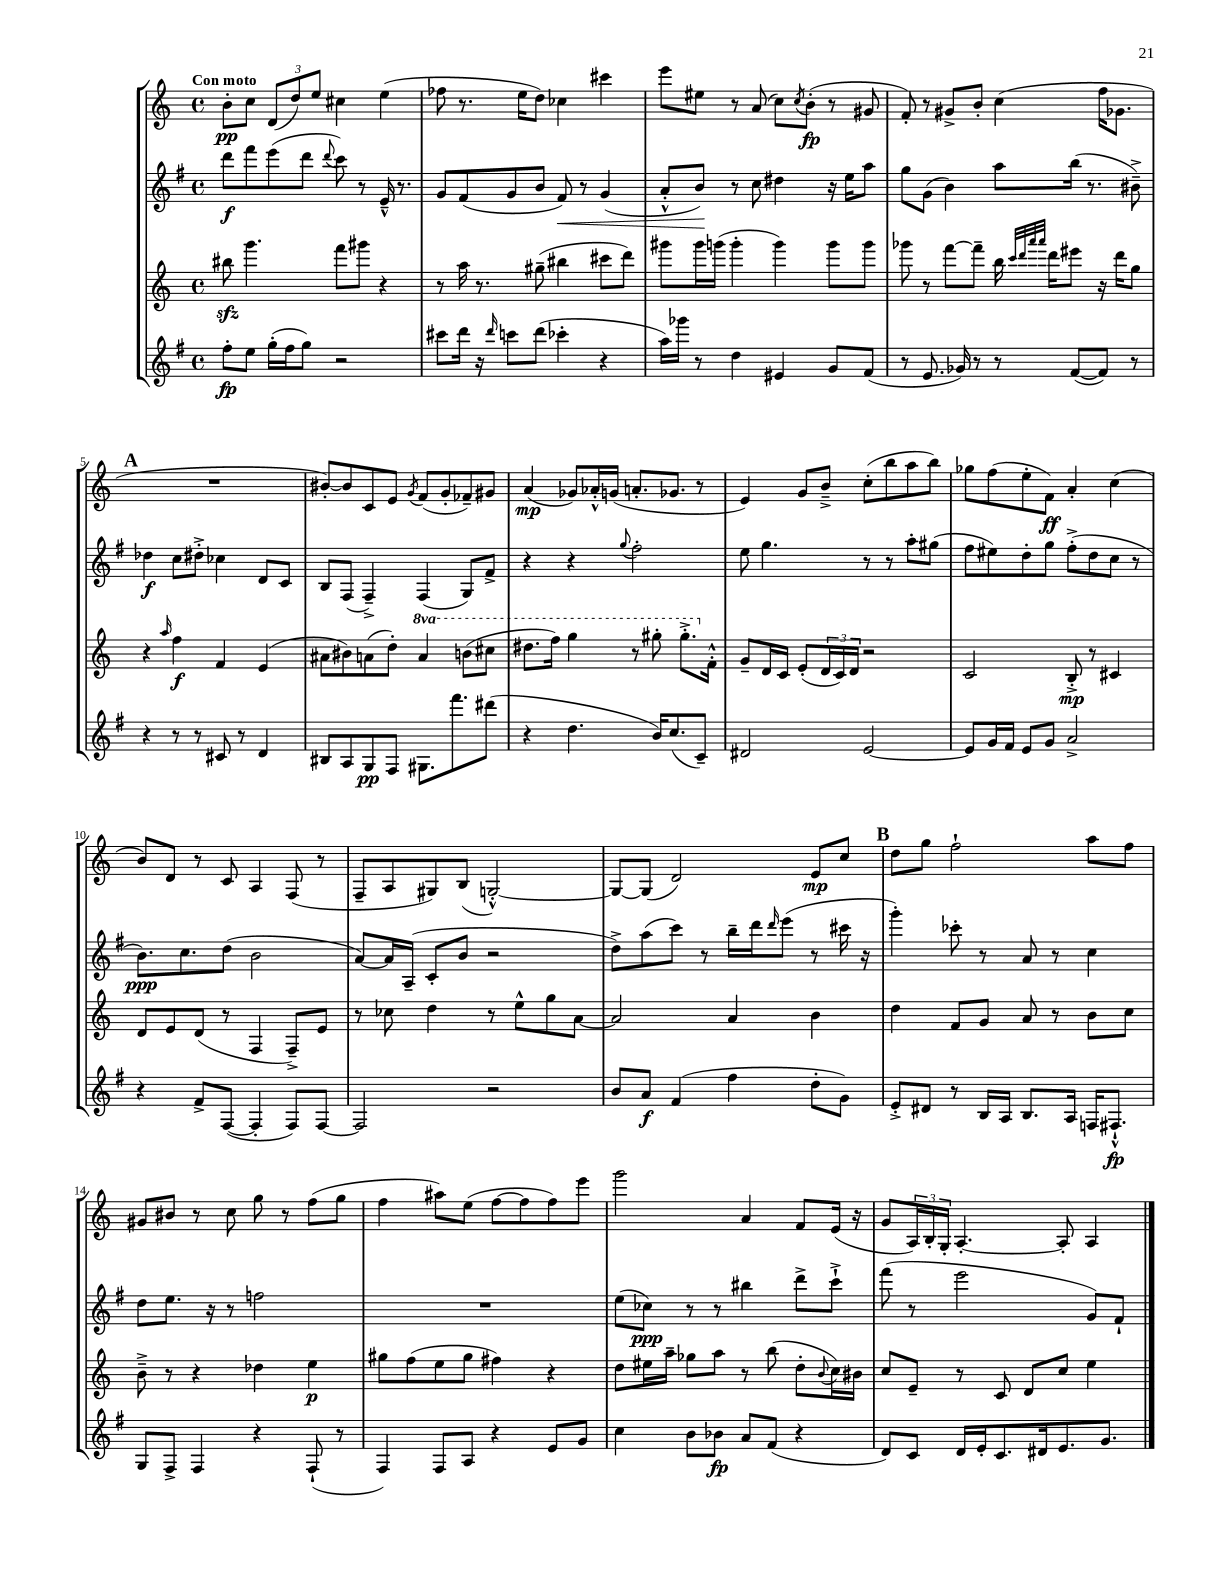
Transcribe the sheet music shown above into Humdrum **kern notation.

**kern	**dynam	**kern	**dynam	**kern	**dynam	**kern	**dynam
*part4	*part4	*part3	*part3	*part2	*part2	*part1	*part1
*staff4	*staff4	*staff3	*staff3	*staff2	*staff2	*staff1	*staff1
*clefG2	*	*clefG2	*	*clefG2	*	*clefG2	*
*k[f#]	*	*k[]	*	*k[f#]	*	*k[]	*
*M4/4	*	*M4/4	*	*M4/4	*	*M4/4	*
*met(c)	*	*met(c)	*	*met(c)	*	*met(c)	*
=1	=1	=1	=1	=1	=1	=1	=1
!	!	!	!	!	!	!LO:TX:a:B:t=Con moto	!
8ff#'\L	fp	8bb#Xzz\	.	8ddd\L	f	8b'\L	pp
8ee\J	.	4.ggg\	.	8fff#\	.	8cc\J	.
(16gg'\LL	.	.	.	(8eee\	.	(12d/L	.
16ff#\J	.	.	.	.	.	.	.
.	.	.	.	.	.	12dd/)	.
8gg\J)	.	.	.	8ddd\J	.	.	.
.	.	.	.	.	.	12ee/J	.
.	.	.	.	8qqddd/	.	.	.
2r	.	8fff\L	.	8ccc\)	.	4cc#X\	.
.	.	8ggg#X\J	.	8r	.	.	.
.	.	4r	.	16e~^^/	.	(4ee\	.
.	.	.	.	8.r	.	.	.
=2	=2	=2	=2	=2	=2	=2	=2
8ccc#X\L	.	8r	.	8g/L	.	8ff-X\	.
16ddd\Jk	.	16aa\	.	(8f#/	.	8.r	.
16r	.	8.r	.	.	.	.	.
16qqddd/	.	.	.	.	.	.	.
8cccn\L	.	.	.	8g/	.	.	.
.	.	.	.	.	.	16ee\KL	.
(8ddd\J	.	(8gg#X~\	.	8b/J	.	8dd\J)	.
!	!	!	!	!	!LO:HP:b	!	!
4ccc-X'\	.	4bb#X\	.	8f#/)	<	4cc-X\	.
.	.	.	.	8r	.	.	.
4r	.	8ccc#X\L	.	(4g/	.	4ccc#X\	.
.	.	8ddd\J)	.	.	.	.	.
=3	=3	=3	=3	=3	=3	=3	=3
16aa\LL)	.	8ggg#X\L	.	8a'^^/L	.	8eee\L	.
16ggg-X\JJ	.	.	.	.	.	.	.
8r	.	16ggg#\L	.	8b/J)	.	8ee#X\J	.
.	.	(16gggn\JJ	.	.	.	.	.
4dd\	.	4ggg'\	.	8r	[	8r	.
.	.	.	.	8cc\	.	(8a/	.
4e#X/	.	4ggg\)	.	4dd#X\	.	8cc\L)	.
.	.	.	.	.	.	8qcc/	.
.	.	.	.	.	.	(8b'\J	fp
8g/L	.	8ggg\L	.	16r	.	8r	.
.	.	.	.	16ee\KL	.	.	.
(8f#/J	.	8ggg\J	.	8aa\J	.	8g#X/	.
=4	=4	=4	=4	=4	=4	=4	=4
8r	.	8ggg-X\	.	8gg\L	.	8f'/)	.
8.e/	.	8r	.	(8g\J	.	8r	.
.	.	[8fff\L	.	4b\)	.	8g#X^/L	.
16g-X/)	.	.	.	.	.	.	.
8r	.	8fff~\J]	.	.	.	8b'/J	.
8r	.	16bb\	.	8aa\L	.	(4cc\	.
.	.	32qqccc/LLL	.	.	.	.	.
.	.	32qqddd/	.	.	.	.	.
.	.	32qqaaa/	.	.	.	.	.
.	.	32qqaaa/JJJ	.	.	.	.	.
.	.	16ddd\KL	.	.	.	.	.
([8f#/L	.	8eee#X\J	.	(16bb\Jk	.	.	.
.	.	.	.	8.r	.	.	.
8f#/J])	.	16r	.	.	.	16ff\KL	.
.	.	16ddd\KL	.	.	.	8.g-X\J	.
8r	.	8gg\J	.	8b#X~^\)	.	.	.
!!LO:LB:g=z
!!LO:REH:place=s1:t=A
=5	=5	=5	=5	=5	=5	=5	=5
4r	.	4r	.	4dd-X\	f	1r	.
.	.	16qqaa/	.	.	.	.	.
8r	.	4ff\	f	8cc\L	.	.	.
8r	.	.	.	8dd#X'^\J	.	.	.
8c#X/	.	4f/	.	4cc-X\	.	.	.
8r	.	.	.	.	.	.	.
4d/	.	(4e/	.	8d/L	.	.	.
.	.	.	.	8c/J	.	.	.
=6	=6	=6	=6	=6	=6	=6	=6
8B#X/L	.	8a#X\L	.	8B/L	.	[8b#X'/L)	.
8A/	.	8b#X\)	.	(8F#/J	.	8b#/]	.
8G/	pp	(8an\	.	4F#~^/)	.	8c/	.
8F#/J	.	8dd'\J)	.	.	.	8e/J	.
.	.	.	.	.	.	8qg/	.
*	*	*8va	*	*	*	*	*
8.G#X\L	.	4aa/	.	(4F#/	.	(8f/L	.
.	.	.	.	.	.	8g'/	.
8.fff#\	.	.	.	.	.	.	.
.	.	(8bbn\L	.	8G/L)	.	8f-X~/)	.
(8ddd#X\J	.	8ccc#X\J	.	8f#^/J	.	8g#X/J	.
=7	=7	=7	=7	=7	=7	=7	=7
4r	.	8.ddd#X\L	.	4r	.	(4a/	mp
.	.	16fff\Jk)	.	.	.	.	.
4.dd\	.	4ggg\	.	4r	.	8g-X/L)	.
.	.	.	.	.	.	16a-X'^^/L	.
.	.	.	.	.	.	(16gn/JJ	.
.	.	.	.	8qqgg/	.	.	.
.	.	8r	.	2ff#'\	.	8.an'/L	.
16b/KL)	.	8ggg#X'\	.	.	.	.	.
(8.cc/	.	.	.	.	.	8.g-X/J	.
.	.	8.ggg#'^\L	.	.	.	.	.
8c~/J)	.	.	.	.	.	8r	.
*	*	*X8va	*	*	*	*	*
.	.	16f'^^\Jk	.	.	.	.	.
=8	=8	=8	=8	=8	=8	=8	=8
2d#X/	.	8g~/L	.	8ee\	.	4e/)	.
.	.	16d/L	.	4.gg\	.	.	.
.	.	16c/JJ	.	.	.	.	.
.	.	(8e'/L	.	.	.	8g/L	.
.	.	24d/L	.	.	.	8b~^/J	.
.	.	24c/)	.	.	.	.	.
.	.	24d/JJ	.	.	.	.	.
[2e/	.	2r	.	8r	.	(8cc'\L	.
.	.	.	.	8r	.	8bb\	.
.	.	.	.	8aa'\L	.	8aa\	.
.	.	.	.	(8gg#X\J	.	8bb\J)	.
=9	=9	=9	=9	=9	=9	=9	=9
8e/L]	.	2c/	.	8ff#\L	.	8gg-X\L	.
16g/L	.	.	.	8ee#X\)	.	(8ff\	.
16f#/JJ	.	.	.	.	.	.	.
8e/L	.	.	.	8dd'\	.	8ee'\	.
8g/J	.	.	.	8gg\J	.	8f\J)	ff
2a^/	.	8B'^/	mp	(8ff#'^\L	.	4a'/	.
.	.	8r	.	8dd\	.	.	.
.	.	4c#X/	.	8cc\J	.	(4cc\	.
.	.	.	.	8r	.	.	.
!!LO:LB:g=z
=10	=10	=10	=10	=10	=10	=10	=10
4r	.	8d/L	.	8.b\L)	ppp	8b/L)	.
.	.	8e/	.	.	.	8d/J	.
.	.	.	.	8.cc\	.	.	.
8f#^/L	.	(8d/J	.	.	.	8r	.
([8F#/J	.	8r	.	(8dd\J	.	8c/	.
4F#'/]	.	4F/	.	2b\	.	4A/	.
8F#/L)	.	8F~^/L)	.	.	.	(8F/	.
[8F#/J	.	8e/J	.	.	.	8r	.
=11	=11	=11	=11	=11	=11	=11	=11
2F#/]	.	8r	.	[8a/L)	.	8F~/L	.
.	.	8cc-X\	.	16a/L]	.	8A/	.
.	.	.	.	(16A~/JJ	.	.	.
.	.	4dd\	.	8c'/L	.	8G#X/)	.
.	.	.	.	8b/J	.	(8B/J	.
2r	.	8r	.	2r	.	[2Gn'^^/)	.
.	.	8ee^^\L	.	.	.	.	.
.	.	8gg\	.	.	.	.	.
.	.	[8a\J	.	.	.	.	.
=12	=12	=12	=12	=12	=12	=12	=12
8b/L	.	2a/]	.	8dd^\L)	.	8G/L_	.
8a/J	f	.	.	(8aa\	.	(8G/J]	.
(4f#/	.	.	.	8ccc\J)	.	2d/)	.
.	.	.	.	8r	.	.	.
4ff#\	.	4a/	.	16bb~\LL	.	.	.
.	.	.	.	16ddd\J	.	.	.
.	.	.	.	16qqddd/	.	.	.
.	.	.	.	(8eee\J	.	.	.
8dd'\L	.	4b\	.	8r	.	8e/L	mp
8g\J)	.	.	.	16ccc#X\	.	8cc/J	.
.	.	.	.	16r	.	.	.
!!LO:REH:place=s1:t=B
=13	=13	=13	=13	=13	=13	=13	=13
8e'^/L	.	4dd\	.	4ggg'\)	.	8dd\L	.
8d#X/J	.	.	.	.	.	8gg\J	.
8r	.	8f/L	.	8ccc-X'\	.	2ff`\	.
16B/LL	.	8g/J	.	8r	.	.	.
16A/JJ	.	.	.	.	.	.	.
8.B/L	.	8a/	.	8a/	.	.	.
.	.	8r	.	8r	.	.	.
16A/Jk	.	.	.	.	.	.	.
16Fn/KL	.	8b\L	.	4cc\	.	8aa\L	.
8.F#X`^^/J	fp	.	.	.	.	.	.
.	.	8cc\J	.	.	.	8ff\J	.
!!LO:LB:g=z
=14	=14	=14	=14	=14	=14	=14	=14
8G/L	.	8b~^\	.	8dd\L	.	8g#X/L	.
8F#^/J	.	8r	.	8.ee\J	.	8b#X/J	.
4F#/	.	4r	.	.	.	8r	.
.	.	.	.	16r	.	.	.
.	.	.	.	8r	.	8cc\	.
4r	.	4dd-X\	.	2ffn\	.	8gg\	.
.	.	.	.	.	.	8r	.
(8F#`/	.	4ee\	p	.	.	(8ff\L	.
8r	.	.	.	.	.	8gg\J	.
=15	=15	=15	=15	=15	=15	=15	=15
4F#/)	.	8gg#X\L	.	1r	.	4ff\	.
.	.	(8ff\	.	.	.	.	.
8F#/L	.	8ee\	.	.	.	8aa#X\L)	.
8A/J	.	8gg#\J	.	.	.	(8ee\J	.
4r	.	4ff#X\)	.	.	.	[8ff\L	.
.	.	.	.	.	.	8ff\]	.
8e/L	.	4r	.	.	.	8ff\)	.
8g/J	.	.	.	.	.	8eee\J	.
=16	=16	=16	=16	=16	=16	=16	=16
4cc\	.	8dd\L	.	(8ee\L	.	2ggg\	.
.	.	16ee#X\L	.	8cc-X\J)	ppp	.	.
.	.	16aa~\JJ	.	.	.	.	.
8b\L	.	8gg-X\L	.	8r	.	.	.
8b-X\J	fp	8aa\J	.	8r	.	.	.
8a/L	.	8r	.	4bb#X\	.	4a/	.
(8f#/J	.	(8bb\	.	.	.	.	.
4r	.	8dd'\L	.	8ddd^\L	.	8f/L	.
.	.	8qqb/	.	.	.	.	.
.	.	16cc\L)	.	8ccc`^\J	.	(16e/Jk	.
.	.	16b#X\JJ	.	.	.	16r	.
=17	=17	=17	=17	=17	=17	=17	=17
8d/L)	.	8cc/L	.	(8fff#\	.	8g/L	.
8c/J	.	8e~/J	.	8r	.	24A/L)	.
.	.	.	.	.	.	24B'/	.
.	.	.	.	.	.	24G'/JJ	.
16d/LL	.	8r	.	2eee\	.	[4.A'/	.
16e'/J	.	.	.	.	.	.	.
8.c/	.	8c/	.	.	.	.	.
.	.	8d/L	.	.	.	.	.
16d#X/k	.	.	.	.	.	.	.
8.e/	.	8cc/J	.	.	.	8A'/]	.
.	.	4ee\	.	8g/L)	.	4A/	.
8.g/J	.	.	.	.	.	.	.
.	.	.	.	8f#`/J	.	.	.
==	==	==	==	==	==	==	==
*-	*-	*-	*-	*-	*-	*-	*-
